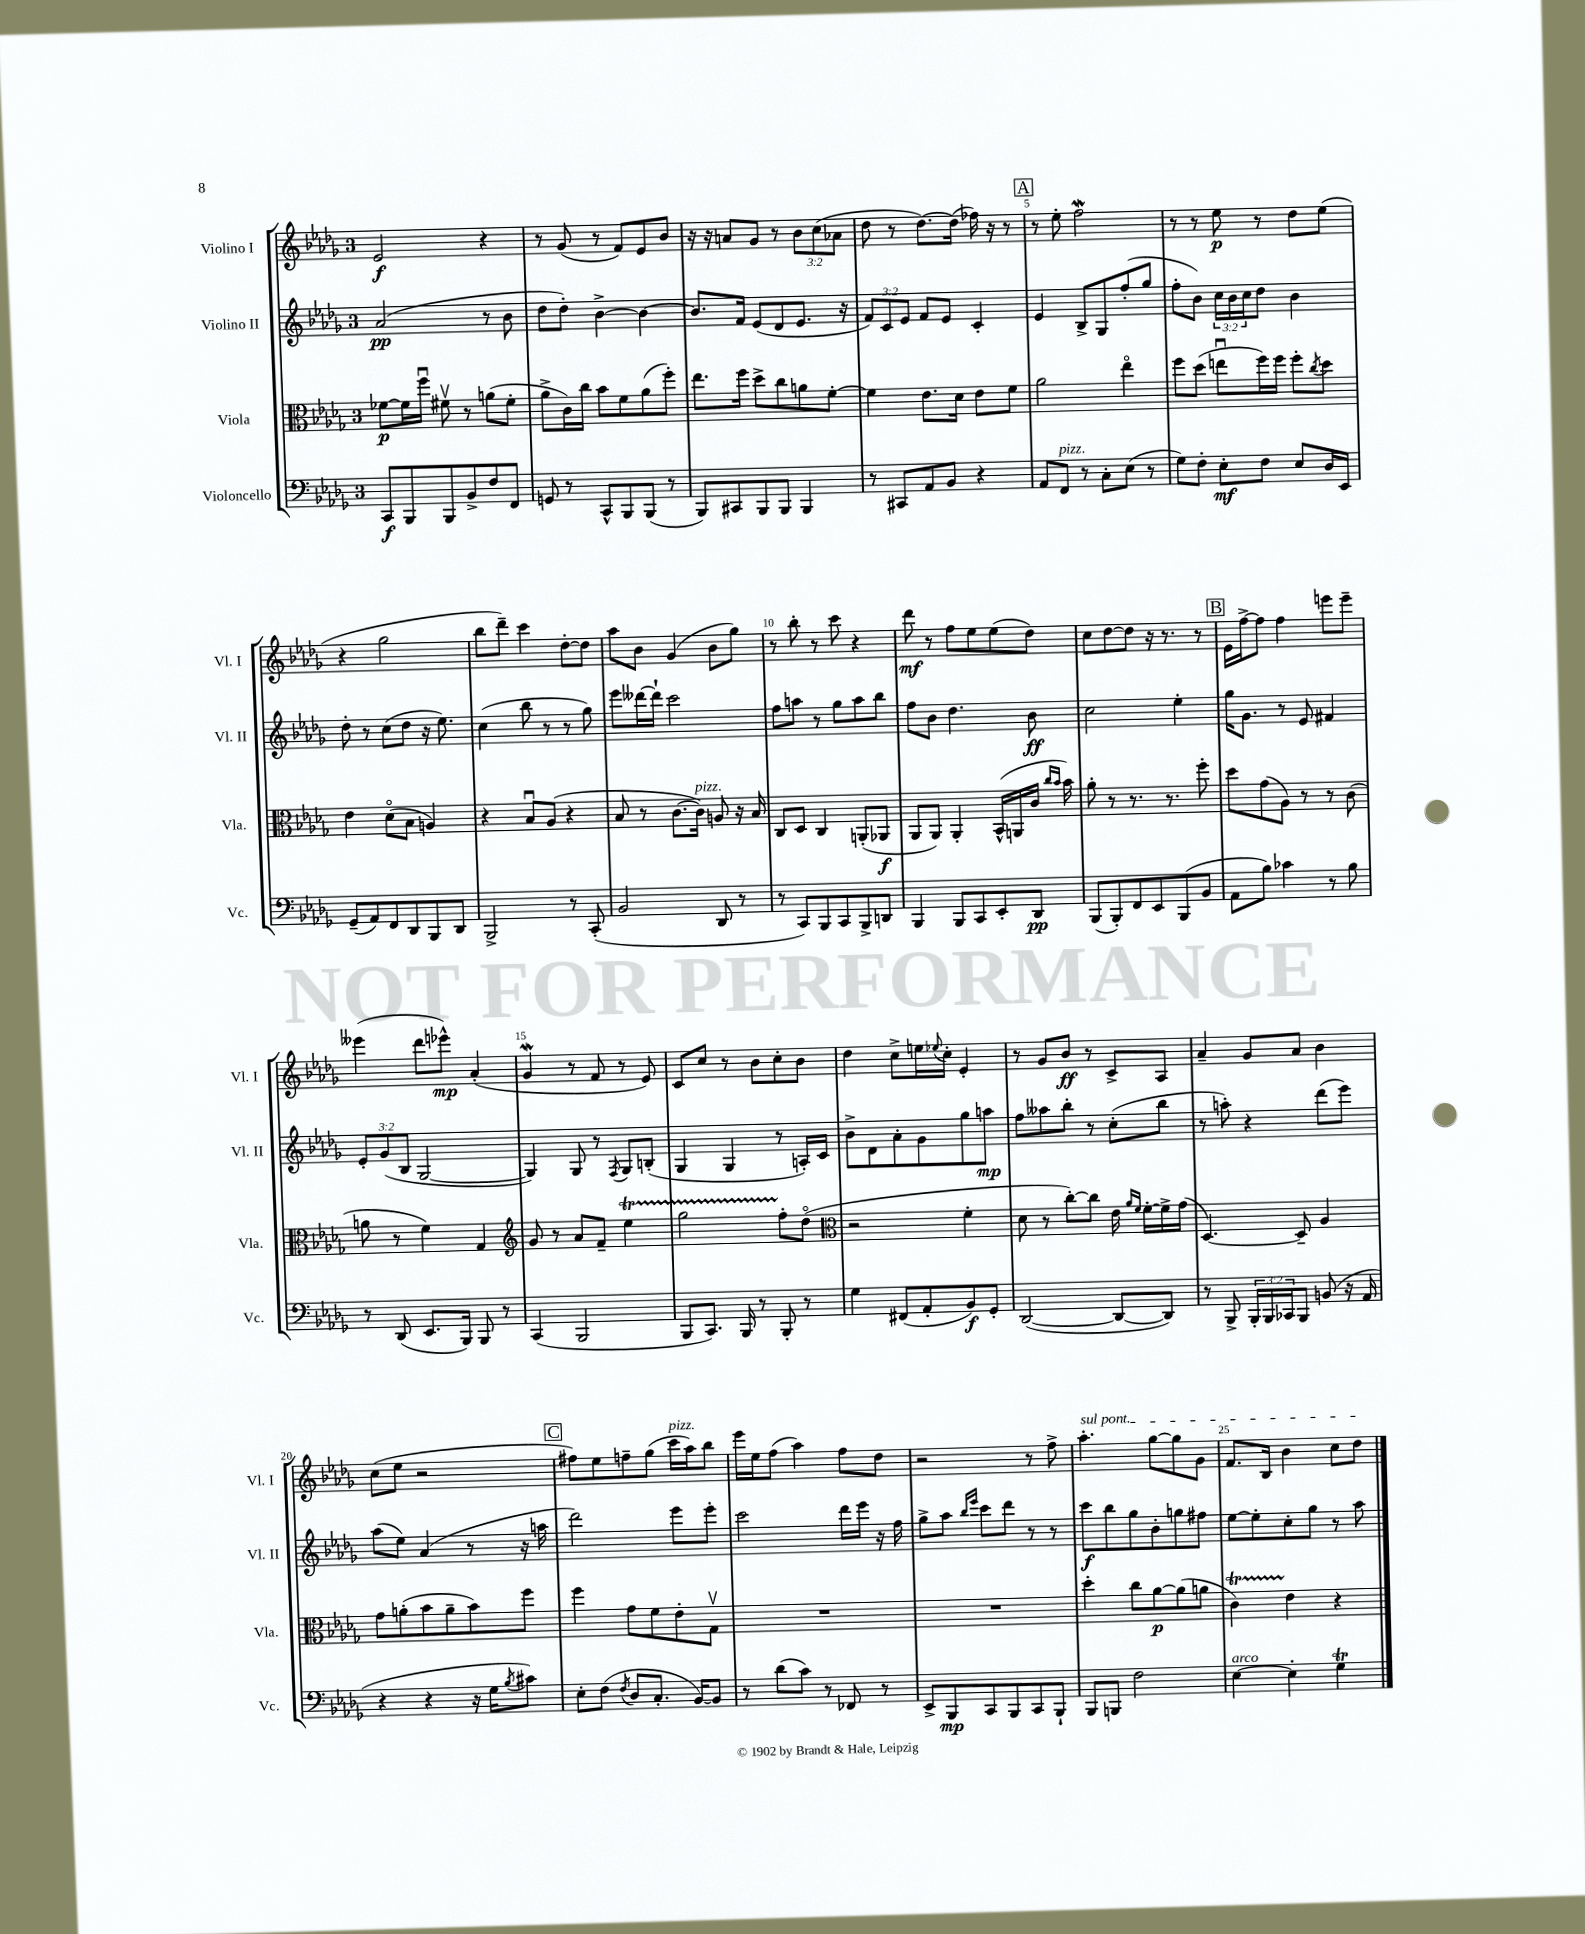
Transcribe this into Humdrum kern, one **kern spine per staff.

**kern	**dynam	**kern	**dynam	**kern	**dynam	**kern	**dynam
*part4	*part4	*part3	*part3	*part2	*part2	*part1	*part1
*staff4	*staff4	*staff3	*staff3	*staff2	*staff2	*staff1	*staff1
*I"Violoncello	*	*I"Viola	*	*I"Violino II	*	*I"Violino I	*
*I'Vc.	*	*I'Vla.	*	*I'Vl. II	*	*I'Vl. I	*
*clefF4	*	*clefC3	*	*clefG2	*	*clefG2	*
*k[b-e-a-d-g-]	*	*k[b-e-a-d-g-]	*	*k[b-e-a-d-g-]	*	*k[b-e-a-d-g-]	*
*M3/4	*	*M3/4	*	*M3/4	*	*M3/4	*
=1	=1	=1	=1	=1	=1	=1	=1
8CC/L	f	[8f-X\L	p	(2a-/	pp	2e-/	f
8BBB-/	.	16f-\L]	.	.	.	.	.
.	.	16ffu\JJ	.	.	.	.	.
8BBB-/	.	8f#Xv\	.	.	.	.	.
8BB-^/	.	8r	.	.	.	.	.
8F/	.	(8an\L	.	8r	.	4r	.
8FF/J	.	8f#'\J	.	8b-\	.	.	.
=2	=2	=2	=2	=2	=2	=2	=2
8GGn/	.	8a-^\L	.	8dd-\L	.	8r	.
8r	.	16c\L)	.	8dd-'\J)	.	(8g-/	.
.	.	16cc\JJ	.	.	.	.	.
8CC^^/L	.	8b-\L	.	[4b-^\	.	8r	.
8BBB-/	.	8f\	.	.	.	8f/L)	.
(8BBB-/J	.	(8a-\	.	4b-\_	.	8e-/	.
8r	.	8ff'\J)	.	.	.	8b-/J	.
=3	=3	=3	=3	=3	=3	=3	=3
8BBB-/L)	.	8.ee-\L	.	8.b-/L]	.	16r	.
.	.	.	.	.	.	16r	.
8CC#X/	.	.	.	.	.	8an/L	.
.	.	16ff\Jk	.	16f/Jk	.	.	.
8BBB-/	.	8dd-^\L	.	(8e-/L	.	8g-/J	.
8BBB-/J	.	8cc\	.	8d-/	.	8r	.
4BBB-/	.	8an\	.	8.e-/J	.	12b-\L	.
.	.	.	.	.	.	(12cc\	.
.	.	[8f'\J	.	.	.	.	.
.	.	.	.	.	.	12a-X\J	.
.	.	.	.	16r	.	.	.
=4	=4	=4	=4	=4	=4	=4	=4
8r	.	4f\]	.	12f/L)	.	8dd-\	.
.	.	.	.	12c/	.	.	.
8CC#X/L	.	.	.	.	.	8r	.
.	.	.	.	12e-/J	.	.	.
8AA-/	.	8.e-\L	.	8f/L	.	[8.dd-\L)	.
8BB-/J	.	.	.	8e-/J	.	.	.
.	.	16d-\Jk	.	.	.	(16dd-\Jk]	.
4r	.	8e-\L	.	4c'/	.	16ff-X\)	.
.	.	.	.	.	.	16r	.
.	.	8f\J	.	.	.	8r	.
!!LO:REH:place=s1:t=A
=5	=5	=5	=5	=5	=5	=5	=5
8AA-/L	.	2a-\	.	4e-/	.	8r	.
!LO:TX:a:i:t=pizz.	!	!	!	!	!	!	!
8FF/J	.	.	.	.	.	8ee-'\	.
8r	.	.	.	8B-^/L	.	2ffW\	.
8C'\L	.	.	.	8G-/	.	.	.
(8E-\J	.	4ee-\	.	(8ff'/	.	.	.
8r	.	.	.	8gg-/J	.	.	.
=6	=6	=6	=6	=6	=6	=6	=6
8G-\L)	.	8ff\L	.	8ff'\L	.	8r	.
8F'\J	.	(8dd-\J	.	8b-\J)	.	8r	.
8E-'\L	mf	8eenu\L	.	24cc\LL	.	8ee-\	p
.	.	.	.	24b-\	.	.	.
.	.	.	.	24cc\J	.	.	.
8F\J	.	16ff\L)	.	8dd-\J	.	8r	.
.	.	16ff\JJ	.	.	.	.	.
8E-/L	.	8ff'\L	.	4b-\	.	8dd-\L	.
.	.	8qcc/	.	.	.	.	.
16D-/L	.	8dd-\J	.	.	.	(8ee-\J	.
16EE-/JJ	.	.	.	.	.	.	.
!!LO:LB:g=z
=7	=7	=7	=7	=7	=7	=7	=7
(8GG-~/L	.	4e-\	.	8dd-'\	.	4r	.
8AA-/)	.	.	.	8r	.	.	.
8FF/	.	(8d-\L	.	(8cc\L	.	2gg-\	.
8DD-/	.	8B-\J	.	8dd-\J	.	.	.
8BBB-/	.	4An/)	.	16r	.	.	.
.	.	.	.	8.ee-\)	.	.	.
8DD-/J	.	.	.	.	.	.	.
=8	=8	=8	=8	=8	=8	=8	=8
2BBB-^/	.	4r	.	(4cc\	.	8bb-\L	.
.	.	.	.	.	.	8ddd-~\J)	.
.	.	8B-u/L	.	8bb-\	.	4ccc\	.
.	.	(8A-/J	.	8r	.	.	.
8r	.	4r	.	8r	.	[8dd-'\L	.
(8CC'/	.	.	.	8gg-\)	.	8dd-\J]	.
=9	=9	=9	=9	=9	=9	=9	=9
2BB-/	.	8B-/	.	8eee-\L	.	8aa-\L	.
.	.	8r	.	[16ddd--X\L	.	8b-\J	.
.	.	.	.	16ddd--`\JJ]	.	.	.
.	.	[8.c\L	.	2ccc\	.	(4g-/	.
!	!	!LO:TX:a:i:t=pizz.	!	!	!	!	!
.	.	16c\Jk])	.	.	.	.	.
8DD-/	.	8An/	.	.	.	8b-\L	.
8r	.	16r	.	.	.	8gg-\J)	.
.	.	16B-/	.	.	.	.	.
=10	=10	=10	=10	=10	=10	=10	=10
8r	.	8C/L	.	8ff\L	.	8r	.
8CC/L)	.	8D-/J	.	8aan\J	.	8bb-'\	.
8BBB-/	.	4C/	.	8r	.	8r	.
8CC/	.	.	.	8gg-\L	.	8ccc\	.
8BBB-^/	.	(8AAn'/L	.	8aa\	.	4r	.
8DDn/J	.	8AA-X/J	f	8bb-\J	.	.	.
=11	=11	=11	=11	=11	=11	=11	=11
4BBB-/	.	8AA-/L	.	8ff\L	.	8ddd-\	mf
.	.	8AA-/J)	.	8b-\J	.	8r	.
8BBB-/L	.	4AA-'/	.	4.dd-\	.	8ff\L	.
8CC/	.	.	.	.	.	8ee-\	.
8EE-'/	.	(16BB-^^/LL	.	.	.	(8ee-\	.
.	.	16AAn/	.	.	.	.	.
8DD-/J	pp	16c/JJ	.	8b-\	ff	8dd-\J)	.
.	.	16qqcc/LL	.	.	.	.	.
.	.	16qqb-/JJ	.	.	.	.	.
.	.	16b-\)	.	.	.	.	.
=12	=12	=12	=12	=12	=12	=12	=12
(8BBB-/L	.	8a-'\	.	2cc\	.	8cc\L	.
8BBB-'/)	.	8r	.	.	.	[8dd-\	.
8FF/	.	8.r	.	.	.	8dd-\J]	.
8EE-/	.	.	.	.	.	16r	.
.	.	8.r	.	.	.	8.r	.
(8BBB-/	.	.	.	4ee-'\	.	.	.
8BB-/J	.	8ff'\	.	.	.	8r	.
!!LO:REH:place=s1:t=B
=13	=13	=13	=13	=13	=13	=13	=13
8AA-\L	.	8dd-\L	.	16gg-\KL	.	16e-\LL	.
.	.	.	.	8.g-\J	.	[16ff^\J	.
8B-\J)	.	(8g-\	.	.	.	8ff\J]	.
4c-X\	.	8A-\J)	.	8r	.	4ff\	.
.	.	8r	.	8e-/	.	.	.
8r	.	8r	.	4f#X/	.	8eeen\L	.
8B-\	.	(8c\	.	.	.	8eee~\J	.
!!LO:LB:g=z
=14	=14	=14	=14	=14	=14	=14	=14
8r	.	8an\	.	12e-'/L	.	(4eee--X\	.
.	.	.	.	(12g-/	.	.	.
(8DD-/	.	8r	.	.	.	.	.
.	.	.	.	12B-/J	.	.	.
8.EE-/L	.	4f\)	.	[2G-/	.	8ddd-\L	.
.	.	.	.	.	.	8eee-X^^\J)	mp
16BBB-/Jk)	.	.	.	.	.	.	.
8BBB-/	.	4G-/	.	.	.	(4a-'/	.
8r	.	.	.	.	.	.	.
=15	=15	=15	=15	=15	=15	=15	=15
*	*	*clefG2	*	*	*	*	*
(4CC/	.	8g-/	.	4G-/])	.	4g-w/	.
.	.	8r	.	.	.	.	.
2BBB-/	.	8a-/L	.	8G-/	.	8r	.
.	.	8f~/J	.	8r	.	8f/	.
.	.	.	.	8qF/	.	.	.
.	.	4ee-T\	.	8G-/L	.	8r	.
.	.	.	.	(8Bn'/J	.	8e-/)	.
=16	=16	=16	=16	=16	=16	=16	=16
8BBB-/L	.	2gg-TTT\	.	4G-/	.	8c/L	.
8.CC/J)	.	.	.	.	.	8cc/J	.
.	.	.	.	4G-/	.	8r	.
16BBB-/	.	.	.	.	.	.	.
8r	.	.	.	.	.	8b-\L	.
8BBB-'/	.	8ff'\L	.	8r	.	8cc'\	.
8r	.	(8dd-\J	.	16An'/LL)	.	8b-\J	.
.	.	.	.	16c/JJ	.	.	.
=17	=17	=17	=17	=17	=17	=17	=17
*	*	*clefC3	*	*	*	*	*
4G-\	.	2r	.	8b-^\L	.	4dd-\	.
.	.	.	.	8d-\	.	.	.
(8FF#X/L	.	.	.	8a-'\	.	8cc^\L	.
8AA-'/	.	.	.	8g-\	.	16een\L	.
.	.	.	.	.	.	8qqee-X/	.
.	.	.	.	.	.	16cc'\JJ	.
8BB-/)	f	4f'\	.	8gg-\	.	4e-'/	.
8GG-'/J	.	.	.	8aan\J	mp	.	.
=18	=18	=18	=18	=18	=18	=18	=18
([2DD-/	.	8d-\	.	8ff\L	.	8r	.
.	.	8r	.	8aa--X\	.	8g-/L	.
.	.	[8cc'\L)	.	8bb-'\J	.	8b-/J	ff
.	.	8cc\J]	.	8r	.	8r	.
8DD-/L_	.	16e-\	.	(8cc'\L	.	8c^/L	.
.	.	16qqa-/LL	.	.	.	.	.
.	.	16qqf/JJ	.	.	.	.	.
.	.	[16f'\LL	.	.	.	.	.
8DD-/J])	.	16f^\]	.	8bb-\J	.	8A-/J	.
.	.	(16g-\JJ	.	.	.	.	.
=19	=19	=19	=19	=19	=19	=19	=19
8r	.	[4.D-/)	.	8r	.	4a-~/	.
8BBB-^/	.	.	.	8aan'\)	.	.	.
24BBB-'/LL	.	.	.	4r	.	8g-/L	.
24BBB-/	.	.	.	.	.	.	.
24CC-X/J	.	.	.	.	.	.	.
8BBB-/J	.	8D-~/]	.	.	.	8a-/J	.
(8BBn/	.	4A-/	.	(8ddd-\L	.	4b-\	.
16r	.	.	.	8eee-\J)	.	.	.
16AA-/	.	.	.	.	.	.	.
!!LO:LB:g=z
=20	=20	=20	=20	=20	=20	=20	=20
4r	.	8g-\L	.	(8aa-\L	.	(8cc\L	.
.	.	(8an'\	.	8ee-\J)	.	8ee-\J	.
4r	.	8b-\	.	(4a-/	.	2r	.
.	.	8a~\	.	.	.	.	.
16r	.	8b-\)	.	8r	.	.	.
16G-\KL	.	.	.	.	.	.	.
8qB-/	.	.	.	.	.	.	.
8c#X\J)	.	8ff\J	.	16r	.	.	.
.	.	.	.	16aan\	.	.	.
!!LO:REH:place=s1:t=C
=21	=21	=21	=21	=21	=21	=21	=21
8E-'\L	.	4ff\	.	2ddd-\)	.	8ff#X\L)	.
(8F\J	.	.	.	.	.	8ee-\	.
8qF/	.	.	.	.	.	.	.
8D-/L	.	8g-\L	.	.	.	8ffn~\	.
8.C'/J	.	8f\	.	.	.	(8gg-\J	.
!	!	!	!	!	!	!LO:TX:a:i:t=pizz.	!
.	.	8e-'\	.	8eee-\L	.	16ccc\LL	.
[16BB-/KL)	.	.	.	.	.	16aa-\J)	.
8BB-/J]	.	8G-v\J	.	8eee-'\J	.	8bb-\J	.
=22	=22	=22	=22	=22	=22	=22	=22
8r	.	2.r	.	2ccc\	.	16eee-\LL	.
.	.	.	.	.	.	16ee-\J	.
(8d-\L	.	.	.	.	.	(8ff\J	.
8c\J)	.	.	.	.	.	4aa-\)	.
8r	.	.	.	.	.	.	.
8FF-X/	.	.	.	16ddd-\LL	.	8ff\L	.
.	.	.	.	16eee-\JJ	.	.	.
8r	.	.	.	16r	.	8dd-\J	.
.	.	.	.	16ff\	.	.	.
=23	=23	=23	=23	=23	=23	=23	=23
8EE-^/L	.	2.r	.	8gg-^\L	.	2r	.
8BBB-/	mp	.	.	8aa-\J	.	.	.
.	.	.	.	16qqbb-/LL	.	.	.
.	.	.	.	16qqeee-/JJ	.	.	.
8CC/	.	.	.	8ccc\L	.	.	.
8BBB-/	.	.	.	8ddd-\J	.	.	.
8CC/	.	.	.	8r	.	8r	.
8BBB-`/J	.	.	.	8r	.	8ff^\	.
=24	=24	=24	=24	=24	=24	=24	=24
!	!	!	!	!	!	!LO:TX:a:i:t=sul pont.	!
8BBB-/L	.	4dd-'\	.	8ccc\L	f	4.aa-'\	.
8BBBn/J	.	.	.	8bb-\	.	.	.
2F\	.	8cc\L	.	8gg-\	.	.	.
.	.	[8a-\	p	8b-'\	.	[8gg-\L	.
.	.	(8a-\]	.	8ggn\	.	8gg-\]	.
.	.	8an\J	.	8ff#X\J	.	8g-\J	.
=25	=25	=25	=25	=25	=25	=25	=25
!LO:TX:a:i:t=arco	!	!	!	!	!	!	!
[4E-\	.	4ct\)	.	[8ee-\L	.	8.f/L	.
.	.	.	.	8ee-'\]	.	.	.
.	.	.	.	.	.	16B-/Jk	.
4E-'\]	.	4e-\	.	8cc'\	.	4b-\	.
.	.	.	.	8gg-\J	.	.	.
4G-T\	.	4r	.	8r	.	8cc\L	.
.	.	.	.	8aa-\	.	8dd-\J	.
==	==	==	==	==	==	==	==
*-	*-	*-	*-	*-	*-	*-	*-
